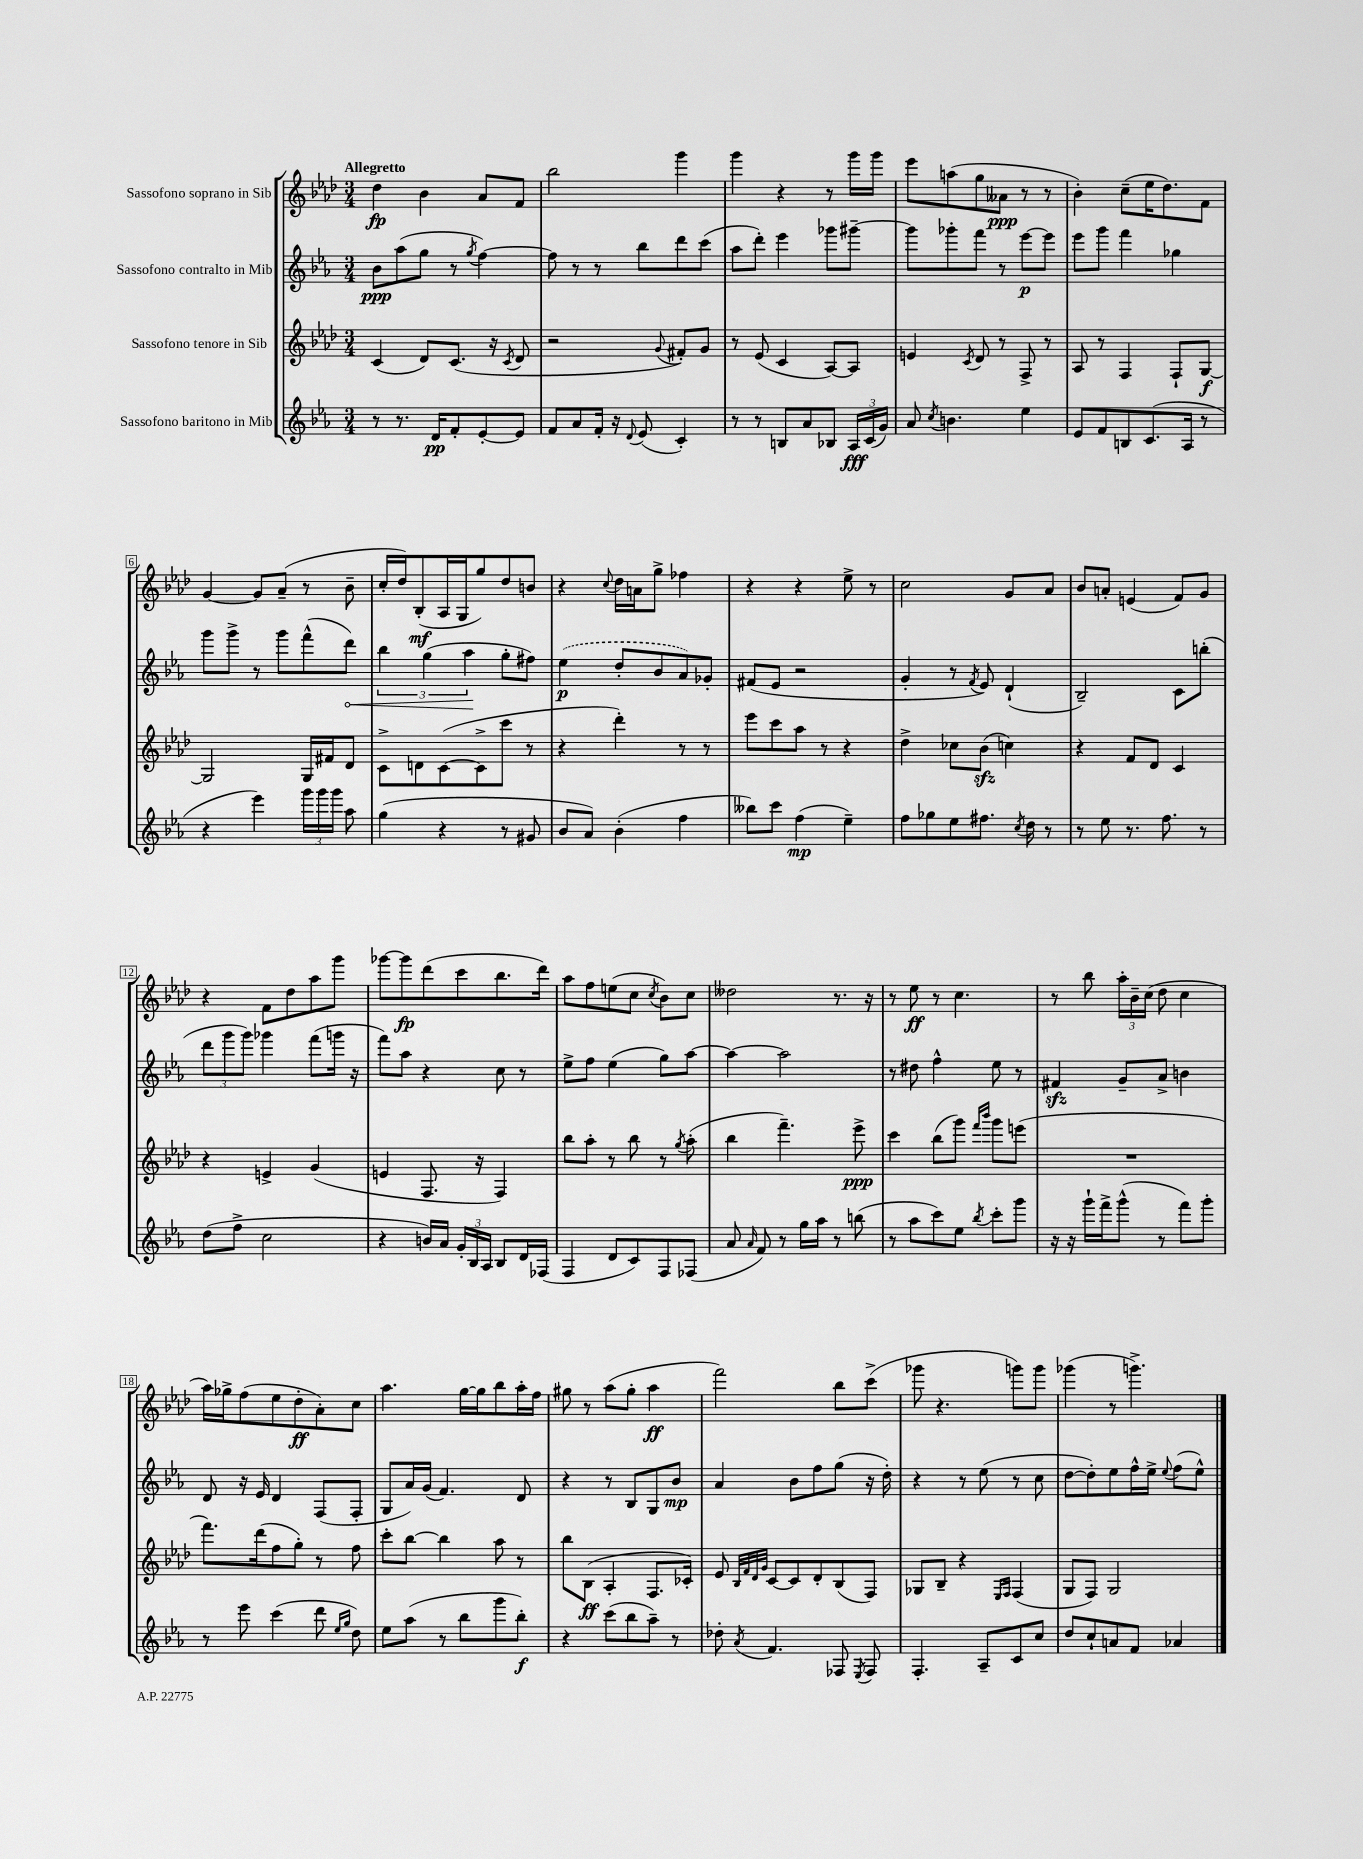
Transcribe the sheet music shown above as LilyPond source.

<<
\new StaffGroup <<
\new Staff = "s0" \with { instrumentName = "Sassofono soprano in Sib" } {
    \clef treble \key aes \major \numericTimeSignature \time 3/4 \tempo "Allegretto"
    \autoBeamOff des''4\fp bes'4 aes'8[ f'8] |
    bes''2 g'''4 |
    g'''4 r4 r8 g'''16[ g'''16] |
    ees'''8[ a''8( g''8 aeses'8]\ppp r8 r8 |
    bes'4-.) c''8[--( ees''16 des''8.) f'8] |
    g'4~ g'8[ aes'8]--( r8 bes'8-- |
    c''16[-. des''16) bes8-.\mf( aes16 g16 g''8) des''8 b'8] |
    r4 \appoggiatura { c''8 } des''16[ a'16 g''8]-> fes''4 |
    r4 r4 ees''8-> r8 |
    c''2 g'8[ aes'8] |
    bes'8[ a'8]-. e'4( f'8[) g'8] |
    r4 f'8[ des''8 aes''8 g'''8] |
    ges'''8[~ ges'''8\fp des'''8( c'''8 bes''8. des'''16]) |
    aes''8[ f''8 e''8( c''8] \acciaccatura { c''8 } bes'8[) c''8] |
    deses''2 r8. r16 |
    r8 ees''8\ff r8 c''4. |
    r8 bes''8 \tuplet 3/2 { aes''16[-. bes'16-- c''16]( } des''8 c''4 |
    aes''16[) ges''16-> f''8( ees''8 des''8-.\ff aes'8-.) c''8] |
    aes''4. g''16[~ g''16 bes''8 aes''16-. f''16] |
    gis''8 r8 aes''8[( gis''8]-. aes''4\ff |
    f'''2) bes''8[ c'''8]->( |
    ges'''8 r4. g'''8[) g'''8] |
    ges'''4( r8 g'''4.->) \bar "|." |
}
\new Staff = "s1" \with { instrumentName = "Sassofono contralto in Mib" } {
    \clef treble \key ees \major \numericTimeSignature \time 3/4
    \autoBeamOff bes'8[\ppp aes''8( g''8] r8 \acciaccatura { g''8 } f''4~) |
    f''8 r8 r8 bes''8[ d'''8 c'''8]( |
    aes''8[ d'''8]-.) ees'''4 ges'''8[ gis'''8]~-- |
    gis'''8[ ges'''8-. f'''8] r8 ees'''8[~\p ees'''8] |
    ees'''8[ g'''8] f'''4 ges''4 |
    g'''8[ g'''8]-> r8 g'''8[ f'''8-^( \once \override Hairpin.circled-tip = ##t d'''8]\<) |
    \tuplet 3/2 { bes''4 g''4( aes''4\! } g''8[-. fis''8]) |
    \once \slurDashed ees''4\p( d''8[-. bes'8 aes'8) ges'8]-. |
    fis'8[( ees'8] r2 |
    g'4-. r8 \acciaccatura { f'8 } ees'8) d'4-!( |
    bes2--) c'8[ b''8]-.( |
    \tuplet 3/2 { d'''8[ g'''8 g'''8]) } ges'''4 f'''8[( g'''16] r16 |
    f'''8[) aes''8] r4 c''8 r8 |
    ees''8[-> f''8] ees''4( g''8[) aes''8]~ |
    aes''4~ aes''2 |
    r8 dis''8 f''4-^ ees''8 r8 |
    fis'4\sfz g'8[-- aes'8]-> b'4 |
    d'8 r16 ees'16 d'4 f8[( f8]-. |
    g8[ aes'16) g'16]( f'4.) d'8 |
    r4 r8 bes8[ g8 bes'8]\mp |
    aes'4 bes'8[ f''8 g''8]( r16 d''16-.) |
    r4 r8 ees''8( r8 c''8 |
    d''8[~ d''8-.) ees''8 f''16-^ ees''16]-> \appoggiatura { ees''8 } f''8[( ees''8]-^) \bar "|." |
}
\new Staff = "s2" \with { instrumentName = "Sassofono tenore in Sib" } {
    \clef treble \key aes \major \numericTimeSignature \time 3/4
    \autoBeamOff c'4( des'8[) c'8.]( r16 \acciaccatura { c'8 } des'8 |
    r2 \appoggiatura { g'8 } fis'8[-.) g'8] |
    r8 ees'8( c'4 aes8[~) aes8] |
    e'4 \acciaccatura { c'8 } des'8 r8 f8-> r8 |
    aes8 r8 f4 f8[-! g8]~\f |
    g2 g16[ fis'16 des'8] |
    c'8[-> d'8 c'8~( c'8-> c'''8] r8 |
    r4 des'''4-.) r8 r8 |
    ees'''8[ c'''8 aes''8] r8 r4 |
    des''4-> ces''8[ bes'8]\sfz( c''4) |
    r4 f'8[ des'8] c'4 |
    r4 e'4-> g'4( |
    e'4 f8. r16 f4) |
    bes''8[ aes''8]-. r8 bes''8 r8 \acciaccatura { g''8 } aes''8-.( |
    bes''4 f'''4.--) ees'''8->\ppp |
    c'''4 bes''8[( g'''8]) \grace { f'''16[ bes'''16] } g'''8[ e'''8]( |
    R2. |
    f'''8.[) des'''16( f''8 g''8]-.) r8 f''8 |
    c'''8[-. bes''8]~ bes''4 aes''8 r8 |
    bes''8[ bes8]\ff( aes4-. f8.[ ces'16]-.) |
    ees'8 \grace { bes32[ f'32 des'32 g'32] } c'8[~ c'8 des'8-. bes8( f8]) |
    ges8[ bes8]-- r4 \grace { ees16[ f16] } f4( |
    g8[ f8]) g2 \bar "|." |
}
\new Staff = "s3" \with { instrumentName = "Sassofono baritono in Mib" } {
    \clef treble \key ees \major \numericTimeSignature \time 3/4
    \autoBeamOff r8 r8. d'16[\pp f'8-. ees'8~-. ees'8] |
    f'8[ aes'8 f'16]-. r16 \appoggiatura { d'8 } ees'8( c'4-.) |
    r8 r8 b8[ aes'8 bes8] \tuplet 3/2 { aes16[\fff c'16( g'16]) } |
    aes'8 \acciaccatura { c''8 } b'4. ees''4 |
    ees'8[ f'8 b8 c'8.( aes16] r8 |
    r4 ees'''4) \tuplet 3/2 { g'''16[ g'''16 g'''16] } aes''8 |
    g''4( r4 r8 gis'8 |
    bes'8[ aes'8]) bes'4-.( f''4 |
    beses''8[) c'''8] f''4\mp( ees''4--) |
    f''8[ ges''8 ees''8 fis''8.] \acciaccatura { c''8 } d''16 r8 |
    r8 ees''8 r8. f''8. r8 |
    d''8[( f''8]-> c''2 |
    r4 b'16[) aes'16] \tuplet 3/2 { g'16[-. bes16 aes16] } bes8[ d'16 fes16]( |
    f4 d'8[ c'8) f8 fes8]( |
    aes'8 \grace { aes'16 } f'8) r8 g''16[ aes''16] r8 b''8( |
    r8 aes''8[ c'''8) ees''8] \acciaccatura { bes''8 } c'''8[-. g'''8] |
    r16 r16 g'''16[-! f'''16-> g'''8]-^( r8 f'''8[) g'''8]-. |
    r8 ees'''8 c'''4( d'''8 \grace { ees''16[ g''16] } d''8) |
    ees''8[ aes''8]( r8 bes''8[ g'''8 bes''8]-.\f) |
    r4 c'''8[( bes''8 aes''8]--) r8 |
    des''8-. \acciaccatura { aes'8 } f'4. fes8 \acciaccatura { ees8 } fes8 |
    f4.-. aes8[-- c'8 c''8] |
    d''8[ c''8-! a'8 f'8] aes'4 \bar "|." |
}
>>
>>
\layout { \context { \Score \override BarNumber.stencil = #(make-stencil-boxer 0.1 0.3 ly:text-interface::print) } }
